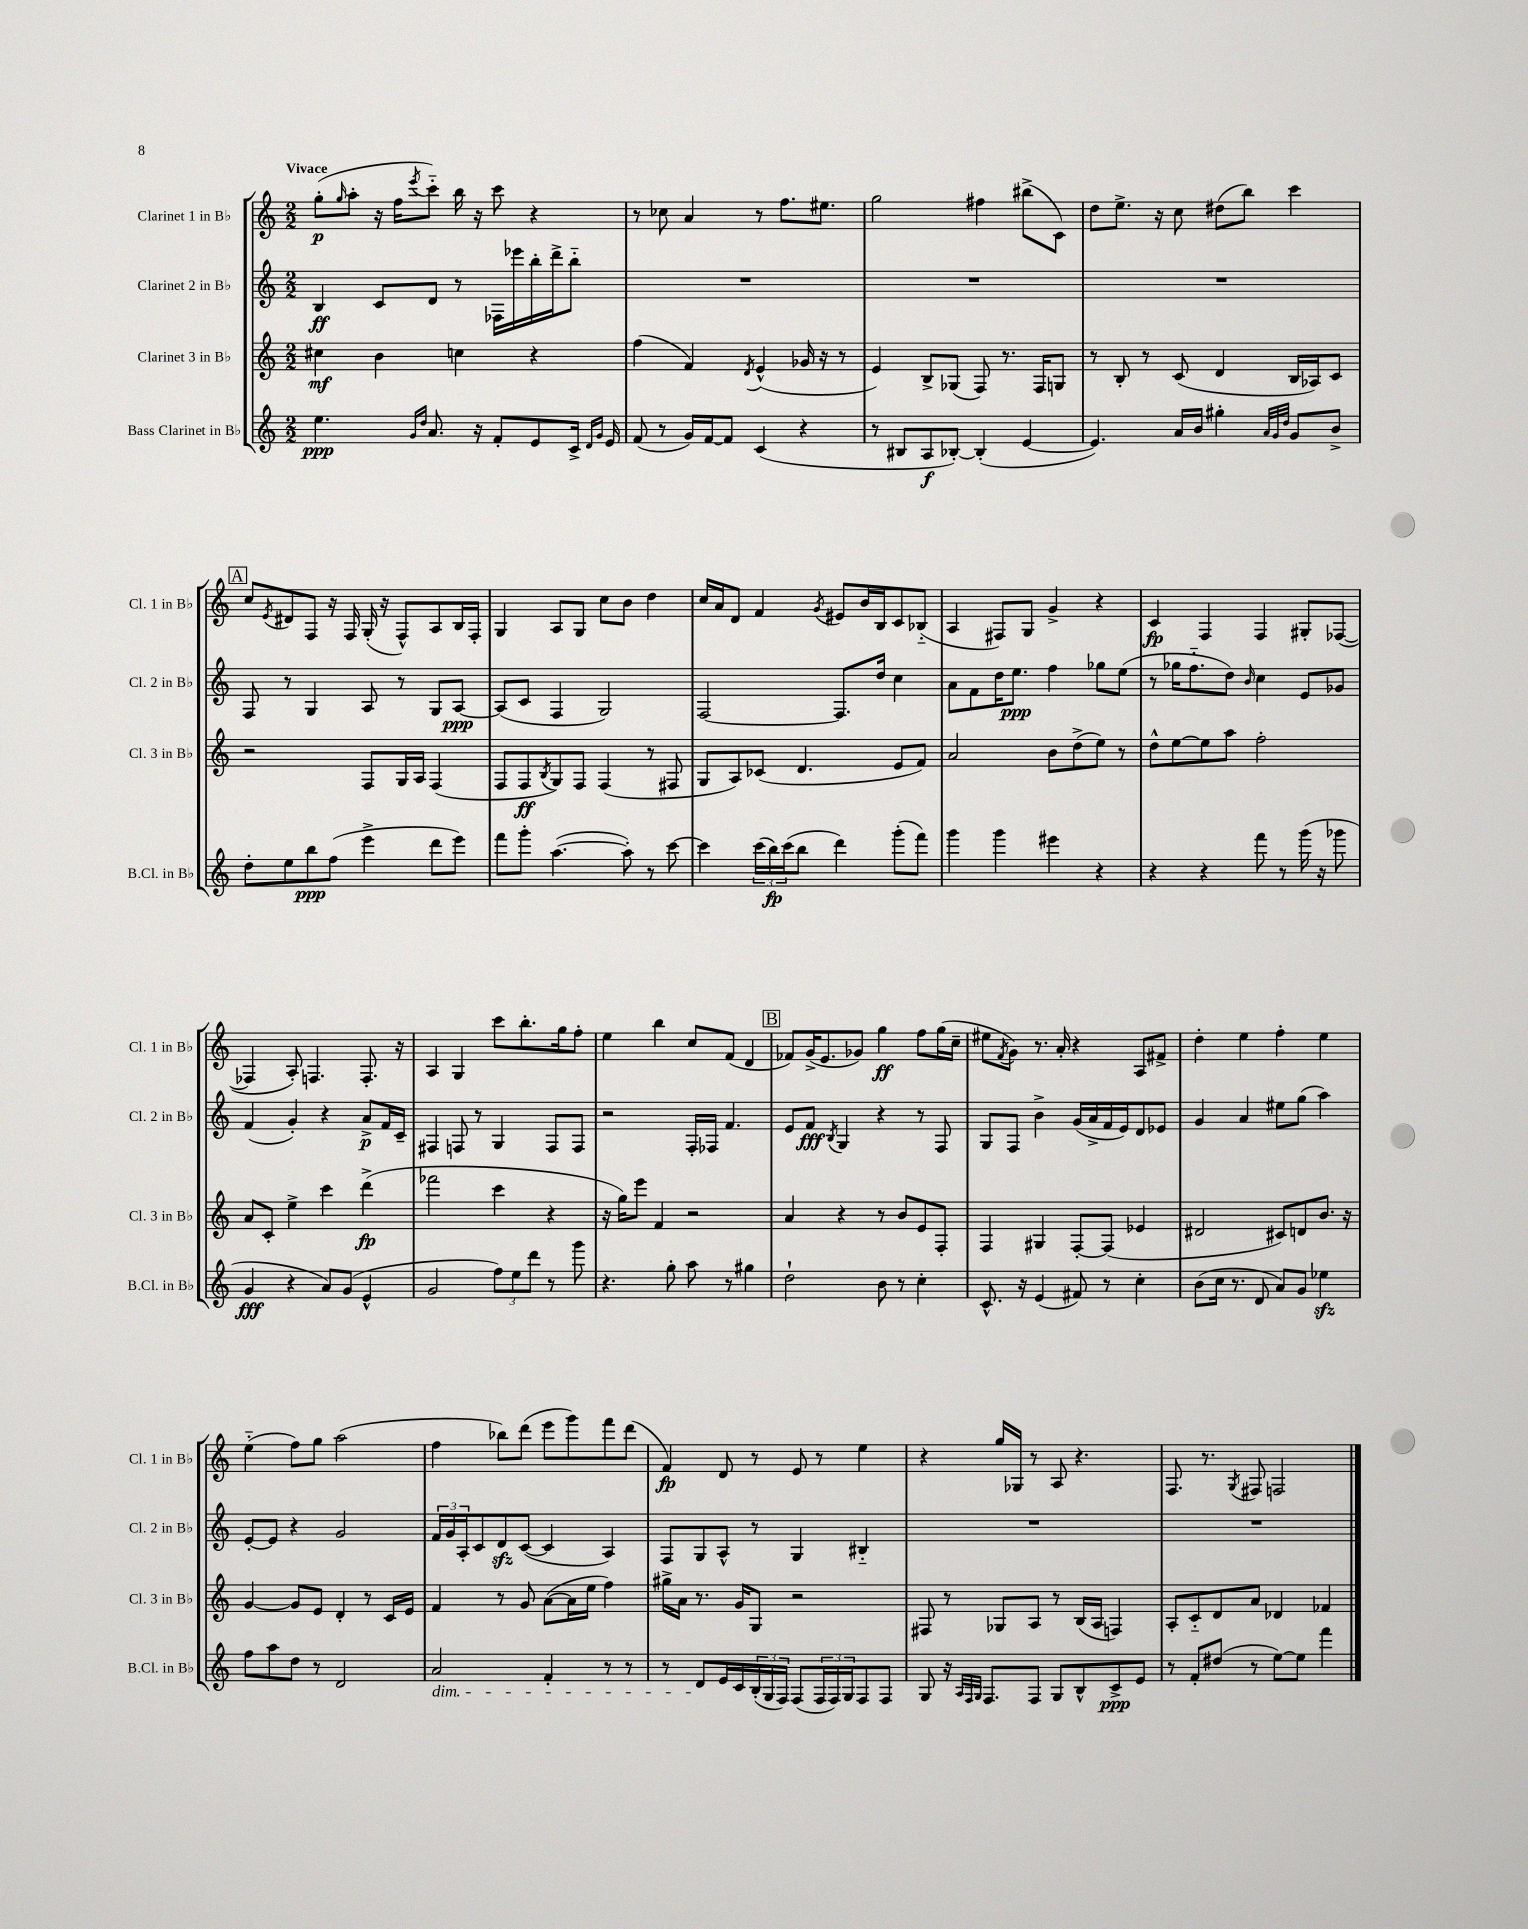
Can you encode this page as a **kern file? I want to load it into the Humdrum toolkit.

**kern	**kern	**kern	**kern
*staff4	*staff3	*staff2	*staff1
*clefG2	*clefG2	*clefG2	*clefG2
*k[]	*k[]	*k[]	*k[]
*M2/2	*M2/2	*M2/2	*M2/2
4.ee	4cc#	4B	(8gg'
.	.	.	16qqgg
.	.	.	8aa'
.	4b	8c	16r
.	.	.	16ff
16qqg	.	.	.
16qqdd	.	.	8qeee
8.a	.	8d	8ccc'~)
.	4cc	8r	16bb
16r	.	.	16r
8f'	.	16F-	8ccc
.	.	16eee-	.
8e	4r	16bb'	4r
.	.	16ddd^	.
16c^	.	8bb'~	.
16qqd	.	.	.
16qqg	.	.	.
16e	.	.	.
=	=	=	=
(8f	(4ff	1r	8r
8r	.	.	8cc-
16g)	4f)	.	4a
[16f	.	.	.
8f]	.	.	.
.	8qd	.	.
(4c	(4e^^	.	8r
.	.	.	8.ff
4r	16g-	.	.
.	16r	.	8.ee#
.	8r	.	.
=	=	=	=
8r	4e)	1r	2gg
8B#	.	.	.
8A	8B^	.	.
[8B-')	(8G-	.	.
(4B-']	8F)	.	4ff#
.	8.r	.	.
[4e	.	.	(8bb#^
.	16F	.	.
.	8G	.	8c)
=	=	=	=
4.e])	8r	1r	8dd
.	8B'	.	8.ee^
.	8r	.	.
.	.	.	16r
16a	(8c	.	8cc
16b	.	.	.
4gg#'	4d	.	(8dd#
.	.	.	8bb)
32qqa	.	.	.
32qqg	.	.	.
32qqdd	.	.	.
8g	16B	.	4ccc
.	16A-)	.	.
8b^	8c	.	.
=	=	=	=
8dd'	2r	8F	8cc
.	.	.	8qe
8ee	.	8r	8d#
8bb	.	4G	8F
(8ff	.	.	16r
.	.	.	16F
4eee^	8F	8A	(16G'
.	.	.	16r
.	16G	8r	8F^^)
.	16A	.	.
8ddd	(4F	8G	8A
8eee)	.	[8A	16B
.	.	.	16F'
=	=	=	=
8fff	8F	(8A]	4G
8ggg'	8F	8c	.
.	8qB	.	.
([4.aa	8G)	4F	8A
.	8F	.	8G
.	(4F	2G)	8cc
8aa'])	.	.	8b
8r	8r	.	4dd
[8ccc	8F#	.	.
=	=	=	=
4ccc]	8G	[2F	16cc
.	.	.	16a
.	8A)	.	8d
(24ccc	(8c-	.	4f
24bb)	.	.	.
(24ccc	.	.	.
8bb	4.d	.	.
.	.	.	8qg
4ddd)	.	8.F]	8e#
.	.	.	16b
.	.	16dd	16B
(8ggg'	8e	4cc	8c
8fff)	8f)	.	(8B-'~
=	=	=	=
4ggg	2a	8a	4A
.	.	8f	.
4ggg	.	16dd	8F#)
.	.	8.ee	.
.	.	.	8G
4eee#	8b	4ff	4g^
.	(8dd^	.	.
4r	8ee)	8gg-	4r
.	8r	(8ee	.
=	=	=	=
4r	8dd^^	8r	4c
.	[8ee	16gg-	.
.	.	8.ff'~	.
4r	8ee]	.	4F
.	8aa	8dd)	.
.	.	16qqb	.
8fff	2ff'	4cc	4F
8r	.	.	.
(16ggg	.	8e	8G#'
16r	.	.	.
8ggg-	.	8g-	([8F-
=	=	=	=
4g	8a	(4f	4F-]
.	8c'	.	.
4r	4ee^	4g')	8A')
.	.	.	4.F
8a)	4ccc	4r	.
(8g	.	.	.
4e^^	(4ddd^	8a^	8.F'
.	.	16f	.
.	.	16c~	16r
=	=	=	=
2g	2fff-	4F#	4A
.	.	8F	4G
.	.	8r	.
12ff)	4ccc	4G	8ccc
12ee	.	.	.
.	.	.	8.bb'
12ddd	.	.	.
8r	4r	8F	.
.	.	.	16gg
8ggg	.	8F	8ff'
=	=	=	=
4.r	16r	2r	4ee
.	16gg)	.	.
.	8eee	.	.
.	4f	.	4bb
8gg'	.	.	.
8aa	2r	16F'	8cc
.	.	16F-	.
8r	.	4.f	(8f
4gg#	.	.	4d
=	=	=	=
2dd`	4a	8e	8f-)
.	.	8f	(16g^
.	.	.	8.e
.	.	8qB	.
.	4r	4G	.
.	.	.	8g-)
8b	8r	4r	4gg
8r	8b	.	.
4cc'	8e	8r	8ff
.	8F'	8F	(16gg
.	.	.	16cc~
=	=	=	=
8.c^^	4F	8G	8ee#
.	.	.	8qf
.	.	8F	8g)
16r	.	.	.
(4e	4G#	4b^	8.r
.	.	.	16a'
8f#)	[8F'	(16g	4r
.	.	16a^	.
8r	(8F]	16f	.
.	.	16e)	.
4cc'	4e-	8d	8A
.	.	8e-	8f#^
=	=	=	=
(8b	2d#	4g	4dd'
16cc	.	.	.
8.r	.	.	.
.	.	4a	4ee
8d	.	.	.
8a)	8c#)	8ee#	4ff'
8g	8d	(8gg	.
4ee-	8.b	4aa)	4ee
.	16r	.	.
=	=	=	=
8ff	[4g	[8e'	(4ee'~
8aa	.	8e]	.
8dd	8g]	4r	8ff)
8r	8e	.	8gg
2d	4d'	2g	(2aa
.	8r	.	.
.	16c	.	.
.	16e	.	.
=	=	=	=
2a	4f	24f	4ff
.	.	24g	.
.	.	24A'	.
.	.	8c	.
.	8r	8d	8bb-)
.	8g	([8c	(8ddd
4f'	([8a	4c]	8eee
.	16a]	.	8ggg)
.	16ee	.	.
8r	4ff)	4A)	8fff
8r	.	.	(8ddd
=	=	=	=
8r	16gg#^	8F	4f)
.	16a	.	.
8d	8.r	8G	.
16e	.	8A^^	8d
16c	16g	.	.
(24B'	8G	8r	8r
24G	.	.	.
24F)	.	.	.
(8F	2r	4G	8e
24F	.	.	8r
24F)	.	.	.
24G	.	.	.
8F	.	4B#'~	4ee
8F	.	.	.
=	=	=	=
8G	8F#	1r	4r
16r	8r	.	.
32qqA	.	.	.
32qqF	.	.	.
32qqG	.	.	.
8.F	.	.	.
.	8G-	.	16gg
.	.	.	16G-
8F	8A	.	8r
8G	8r	.	8A
8B^^	(16B	.	4.r
.	16A	.	.
8c^	4F)	.	.
8e	.	.	.
=	=	=	=
8r	8A'	1r	8.F
8f'	8c'~	.	.
.	.	.	8.r
(8dd#	8d	.	.
.	.	.	8qG
8r	8a	.	8F#
[8ee)	4d-	.	2F
8ee]	.	.	.
4fff	4f-	.	.
==	==	==	==
*-	*-	*-	*-
